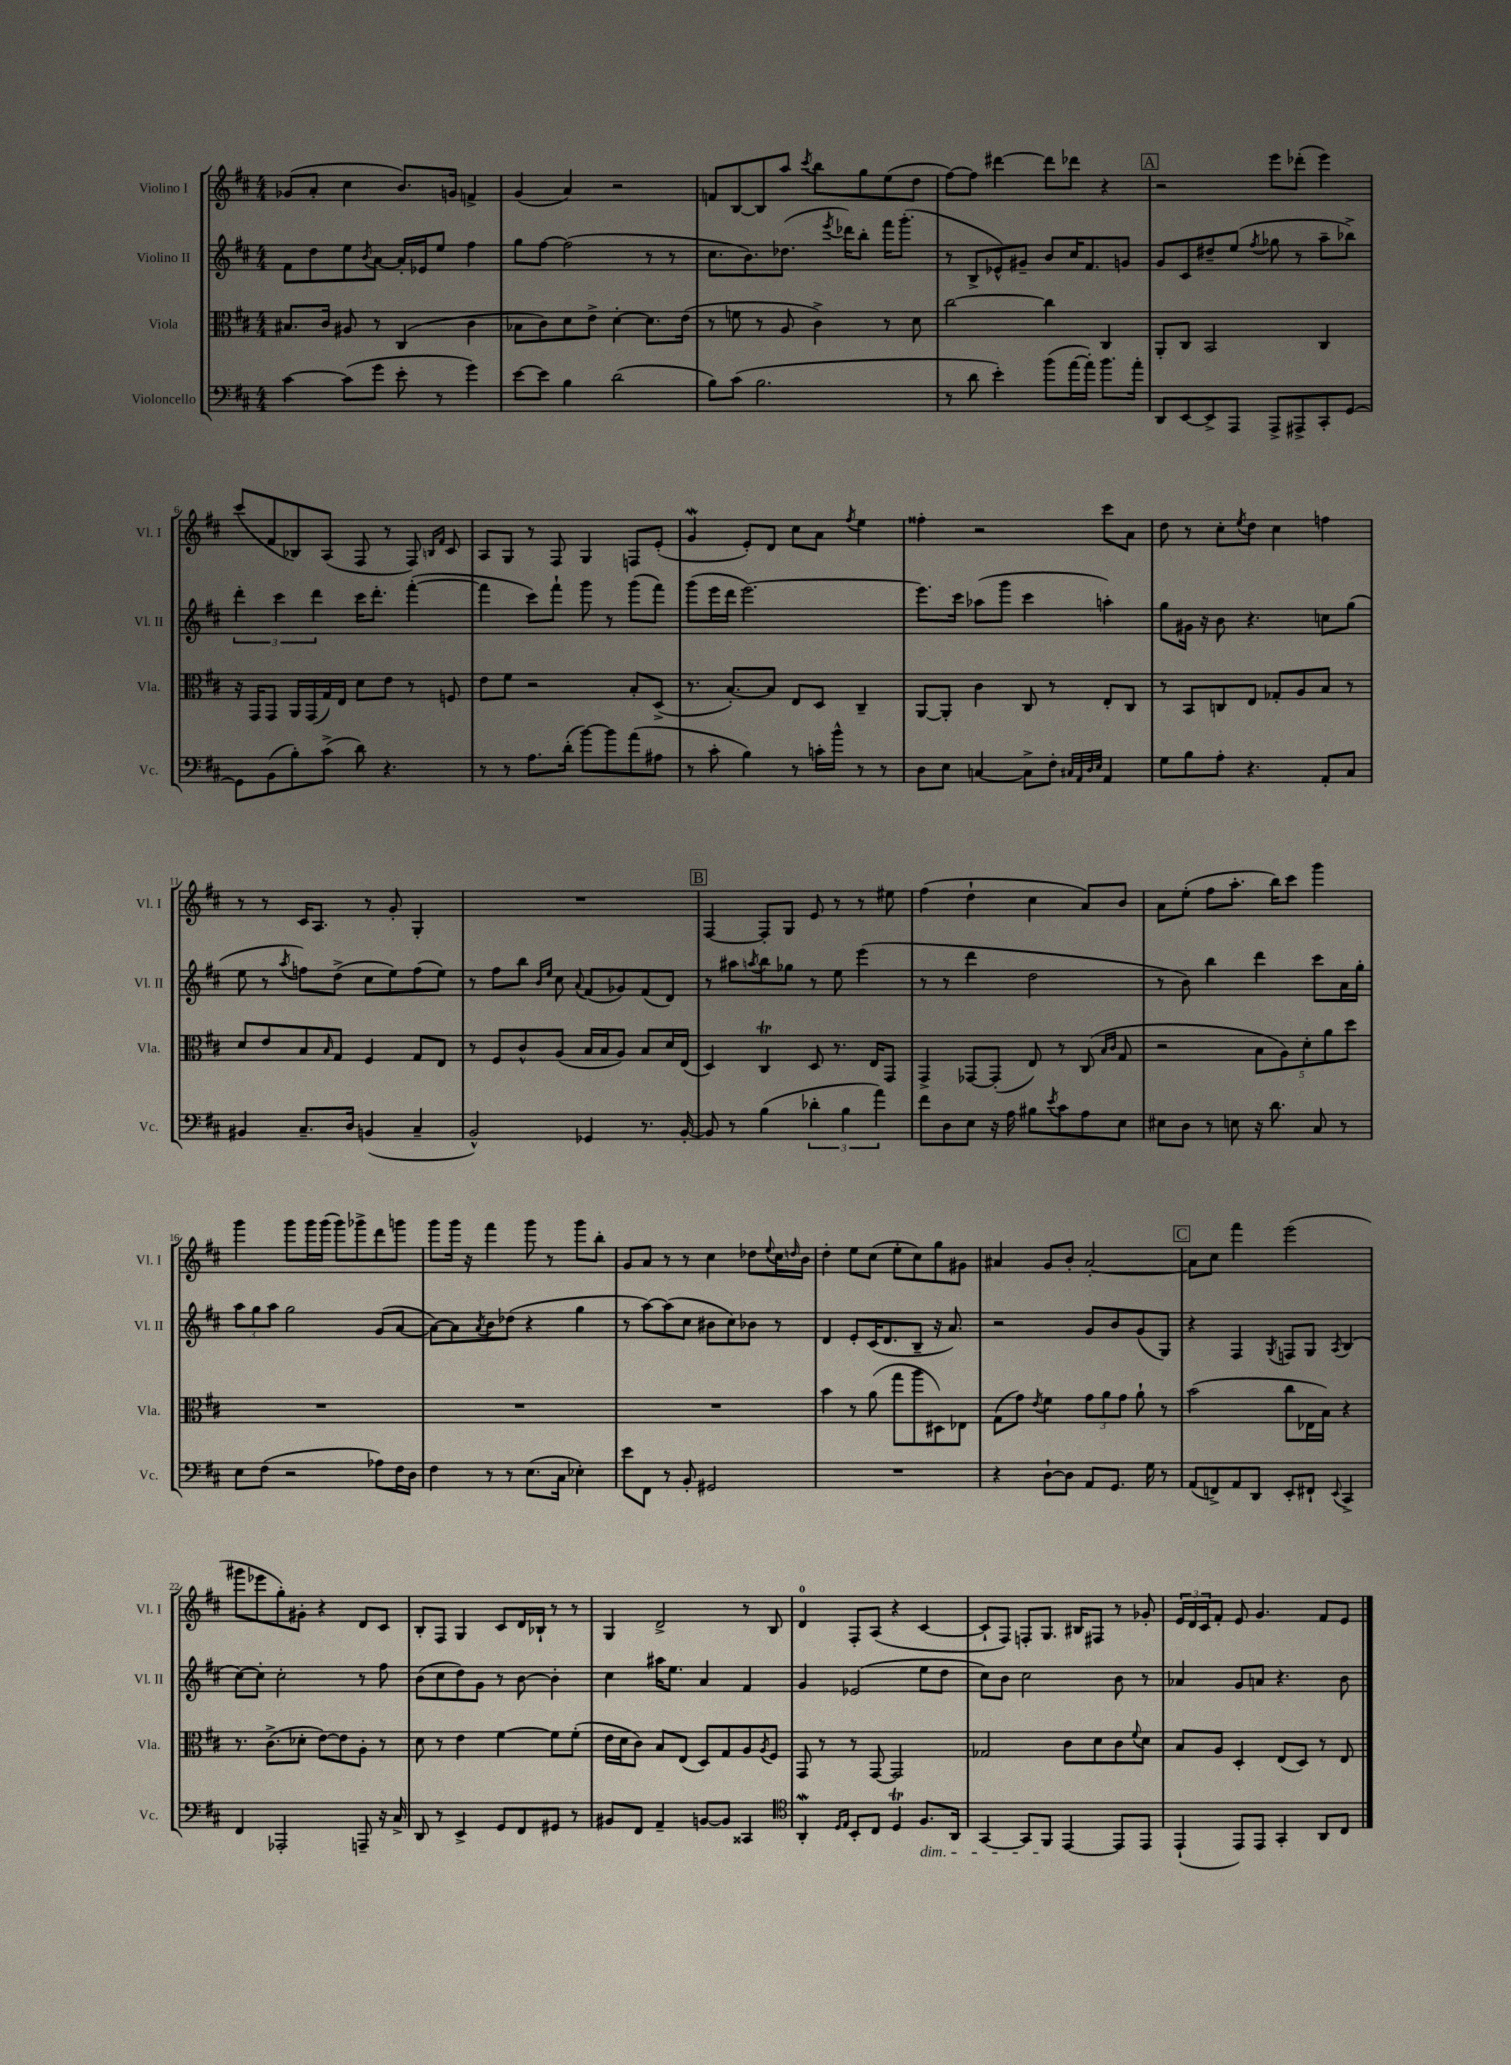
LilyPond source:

<<
\new StaffGroup <<
\new Staff = "s0" \with { instrumentName = "Violino I" shortInstrumentName = "Vl. I" } {
    \clef treble \key d \major \numericTimeSignature \time 4/4
    ges'8( a'8-. cis''4 b'8.) g'16 f'4-> |
    g'4( a'4) r2 |
    f'8 b8~ b8 a''8 \acciaccatura { cis'''8 } b''8 g''8 e''8( d''8 |
    fis''8~) fis''8 dis'''4~ dis'''8 des'''8 r4 |
    \mark \markup { \box "A" } r2 e'''8 des'''8-.( e'''4) |
    cis'''8( fis'8 bes8) a8( fis8 r8 fis8) \grace { b16 fis'16 } cis'8 |
    a8 g8 r8 fis8 g4 f8 e'8-.( |
    g'4\mordent e'8-.) d'8 cis''8 a'8 \acciaccatura { fis''8 } e''4 |
    fisis''4-. r2 cis'''8 a'8 |
    d''8 r8 cis''8-. \acciaccatura { e''8 } d''8 cis''4 f''4 |
    r8 r8 cis'16 a8. r8 g'8-. g4-. |
    R1 |
    \mark \markup { \box "B" } fis4~ fis8-. g8 e'8 r8 r8 eis''8 |
    fis''4( d''4-! cis''4 a'8) b'8 |
    a'8 e''8-.( fis''8 a''8.-. b''16) cis'''8 g'''4 |
    g'''4 g'''8 g'''16 g'''16( g'''8) ges'''8-> d'''8 g'''8 |
    g'''8 g'''16 r16 fis'''4 g'''8 r8 g'''8 b''8-. |
    g'8 a'8 r8 r8 cis''4 des''8 \appoggiatura { e''8 } cis''16 \grace { d''16 } b'16 |
    d''4-. e''8 cis''8( e''8-. cis''8) g''8 gis'8 |
    ais'4 g'8 b'8-. ais'2~-. |
    \mark \markup { \box "C" } ais'8 cis''8 fis'''4 e'''2( |
    gis'''8 ees'''8 g''8-.) gis'8-. r4 d'8 cis'8 |
    b8-. fis8 g4 cis'8 d'16 bes16-! r8 r8 |
    g4 d'2-> r8 b8 |
    d'4-0 fis8-. a8( r4 cis'4~ |
    cis'8-! fis8) f8-. g8. bis16 fis8 r8 ges'8-. |
    \tuplet 3/2 { e'16 d'16 cis'16 } fis'8-. e'8 g'4. fis'8 e'8 \bar "|." |
}
\new Staff = "s1" \with { instrumentName = "Violino II" shortInstrumentName = "Vl. II" } {
    \clef treble \key d \major \numericTimeSignature \time 4/4
    fis'8 d''8 e''8 \acciaccatura { b'8 } a'8~ a'16-. ees'16 e''8 fis''4 |
    g''8 fis''8~ fis''2( r8 r8 |
    cis''8. b'8.) des''8.( \acciaccatura { e'''8 } des'''16) b''8-. fis'''16 g'''8.-.( |
    r8 b8-> ees'8-^) gis'8-- b'8 cis''16 fis'8. g'8 |
    \mark \markup { \box "A" } g'8 cis'8 dis''8-- e''8( \acciaccatura { fis''8 } ges''8 r8 a''8-- bes''8->) |
    \tuplet 3/2 { d'''4-. cis'''4 d'''4 } cis'''16 d'''8.-. fis'''4~-.( |
    fis'''4 cis'''8) fis'''8-! g'''8 r8 g'''8( fis'''8) |
    g'''8( e'''16 d'''16 e'''2.~) |
    e'''8. cis'''16 aes''8( g'''8 cis'''4 a''4-.) |
    g''8 gis'16 r16 b'8 r4. c''8 g''8( |
    e''8 r8 \acciaccatura { a''8 } f''8) d''8->( cis''8 e''8) f''8( e''8) |
    r8 fis''8 b''8 \grace { b'16 e''16 } cis''8 \appoggiatura { a'8 } fis'8( ges'8) fis'8( d'8) |
    \mark \markup { \box "B" } r8 ais''8 \acciaccatura { a''8 } b''8 ges''8 r8 e''8 e'''4( |
    r8 r8 d'''4 d''2 |
    r8 b'8) b''4 d'''4 cis'''8 a'16 g''16-. |
    \tuplet 3/2 { a''8 g''8 a''8 } g''2 g'8( a'8~ |
    a'8~) a'8 \acciaccatura { a'8 } b'8 des''8( r4 g''4 |
    r8 a''8~) a''8( cis''8 bis'8 cis''8) bes'8 r8 |
    d'4 e'8-. cis'16( d'8. b8-- r16 a'8.) |
    r2 g'8 b'8 g'8( g8) |
    \mark \markup { \box "C" } r4 fis4 \acciaccatura { g8 } f8 g8 \acciaccatura { a8 } b4( |
    cis''8~) cis''8-. cis''2-. r8 fis''8 |
    b'8( cis''8 d''8) g'8 r8 b'8~ b'4-. |
    cis''4 ais''16 e''8. a'4 fis'4 |
    g'4 ees'2( e''8 d''8 |
    cis''8) b'8 cis''2 b'8 r8 |
    aes'4 g'8 a'8 r4. b'8 \bar "|." |
}
\new Staff = "s2" \with { instrumentName = "Viola" shortInstrumentName = "Vla." } {
    \clef alto \key d \major \numericTimeSignature \time 4/4
    bis8. cis'16 ais8 r8 cis4( cis'4 |
    bes8 cis'8) d'8 e'8-> d'4~-. d'8. e'16( |
    r8 f'8 r8 a8 cis'4->) r8 d'8 |
    cis''2~ cis''4 cis4 |
    \mark \markup { \box "A" } a,8-. cis8 b,2 cis4 |
    r16 g,16 g,8 a,16 g,16( g16) e16 d'8 e'8 r8 f8 |
    e'8 fis'8 r2 b8-. d8->( |
    r8. b8.~-.) b8 e8 d8 cis4-- |
    a,8~ a,8-. cis'4 cis8 r8 e8-. cis8 |
    r8 b,8 c8 e8 ges8-. a8 b8 r8 |
    d'8 e'8 b8 \grace { b16 } g8 fis4 g8 e8 |
    r8 fis8 cis'8-^ a8( b16 b16 a8) b8 d'16 e16( |
    \mark \markup { \box "B" } d4) cis4\trill d8 r8. e16 g,8 |
    g,4-> ges,8~ ges,8-.( e8) r8 cis8( \grace { b16 cis'16 } g8 |
    r2 \tuplet 5/4 { b8 a8) d'8-. a'8 d''8 } |
    R1 |
    R1 |
    R1 |
    b'4 r8 a'8( g''8 a''8 dis8) ees8 |
    g8( g'8) \acciaccatura { e'8 } fis'4 \tuplet 3/2 { g'8 a'8 g'8 } a'8-! r8 |
    \mark \markup { \box "C" } b'2( cis''8 ees16 b16) r4 |
    r8. cis'8.->( des'8-. e'8~) e'8 a8-. r8 |
    d'8 r8 e'4 fis'4~ fis'8 fis'8-.( |
    e'16 d'16 cis'8) b8 e8( d8) g8 a8 \acciaccatura { a8 } fis8 |
    g,8 r8 r8 g,8~ g,2 |
    ges2 cis'8 d'8 cis'8 \appoggiatura { fis'8 } d'8 |
    b8 a8 d4-. e8( d8) r8 e8 \bar "|." |
}
\new Staff = "s3" \with { instrumentName = "Violoncello" shortInstrumentName = "Vc." } {
    \clef bass \key d \major \numericTimeSignature \time 4/4
    cis'4~ cis'8( g'8 e'8-. r8 g'4) |
    e'8~ e'8 b4 d'2( |
    b8) cis'8( b2. |
    r8 d'8 e'4-.) b'8( a'16~ a'16-.) b'8. a'16-. |
    \mark \markup { \box "A" } d,8 e,8~ e,8-> a,,8 a,,8-> ais,,8-> cis,8-. g,8~ |
    g,8 b,8( b8-.) cis'8->( d'8) r4. |
    r8 r8 a8. d'16-.( b'8~) b'8 a'8( ais8 |
    r8 cis'8-. b4) r8 c'16-. b'16-^ r8 r8 |
    d8 e8 c4~ c8-> fis8-. \grace { cis32 a,32 d32 e32 } a,4 |
    g8 b8 a8-. r4. a,8-. cis8 |
    bis,4 cis8.-- d16 b,4( cis4-- |
    b,2-^) ges,4 r8. b,16~-. |
    \mark \markup { \box "B" } b,8 r8 b4( \tuplet 3/2 { des'4-. b4 a'4) } |
    fis'8 d8 e8 r16 a16 bis8 \acciaccatura { e'8 } cis'8 a8 e8 |
    eis8 d8 r8 e8 r16 d'8. cis8 r8 |
    e8 fis8( r2 aes8) fis16 d16 |
    fis4 r8 r8 e8.( cis16 ees4-.) |
    e'8 fis,8 r8 b,8-. gis,2 |
    R1 |
    r4 d8~-! d8 a,8 g,8. g16 r8 |
    \mark \markup { \box "C" } a,8( f,8->) a,8 d,8 e,8-. fis,8-! \appoggiatura { e,8 } cis,4-> |
    fis,4 aes,,2-. a,,8-- r16 cis16-> |
    d,8 r8 e,4-> g,8 fis,8 gis,8 r8 |
    bis,8 fis,8 a,4-- b,8~ b,8 cisis,4 |
    \clef tenor a,4-.\mordent \grace { d16 e16 } b,8-. cis8 d4\trill fis8.\dim a,16 |
    g,4~ g,8 fis,8\! e,4~ e,8 e,8 |
    e,4-!( e,8) e,8 g,4-. a,8 cis8 \bar "|." |
}
>>
>>
